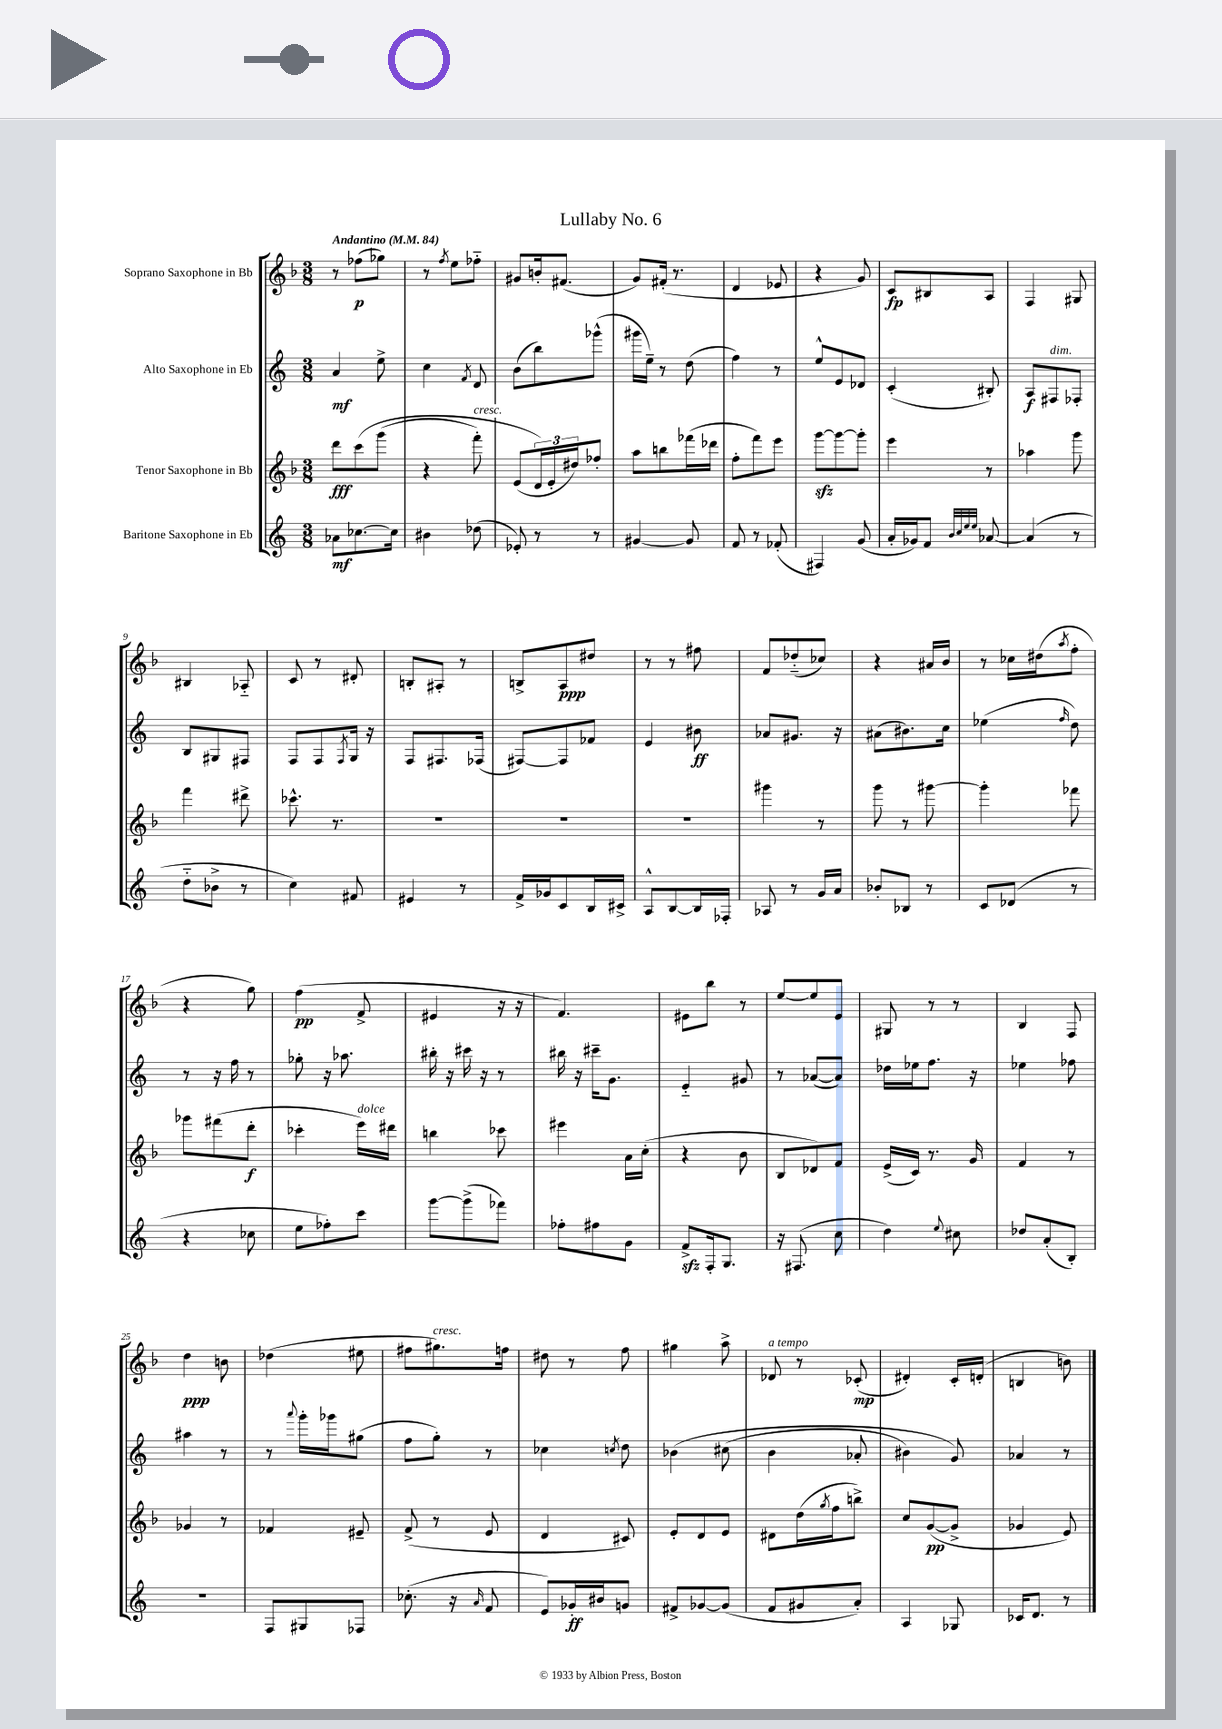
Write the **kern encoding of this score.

**kern	**kern	**kern	**kern
*staff4	*staff3	*staff2	*staff1
*clefG2	*clefG2	*clefG2	*clefG2
*k[]	*k[b-]	*k[]	*k[b-]
*M3/8	*M3/8	*M3/8	*M3/8
*MM84	*MM84	*MM84	*MM84
8a-	8ddd	4a	8r
[8.cc-	&(8ccc	.	(8ff-
.	(8ggg	8ee^	8gg-)
16cc-]	.	.	.
=	=	=	=
4b#	4r	4cc	8r
.	.	.	8qff
.	.	.	8ee
.	.	8qf	.
(8dd-	8fff')	8d	8ff-'~
=	=	=	=
8e-')	(8e	(8b	8g#
8r	24d&)	8bb)	16b'
.	24e'	.	.
.	.	.	(8.f#
.	24dd#)	.	.
8r	8ff-'	(8ggg-^^	.
=	=	=	=
[4g#	8aa	16ggg#	8g)
.	.	16ee~)	.
.	8bb	8r	(16f#'
.	.	.	8.r
8g#]	(16fff-	(8dd	.
.	16ddd-	.	.
=	=	=	=
8f	8ff'	4ff)	4d
8r	8fff)	.	.
(8f-'	8eee	8r	8e-
=	=	=	=
4F#)	[8ggg	8ee^^	4r
.	8ggg_	8e	.
(8g	8ggg']	8d-	8g)
=	=	=	=
16a'	4eee	(4c'	8c
16g-)	.	.	.
8f	.	.	8B#
32qqb	.	.	.
32qqcc	.	.	.
32qqee	.	.	.
32qqee	.	.	.
[8a-	8r	8B#')	8A
=	=	=	=
(4a-]	4aa-	8A	4F
.	.	8F#	.
8r	8ggg	8F-'	8G#
=	=	=	=
8dd'~	4fff	8B	4B#
8b-^	.	8G#	.
8r	8ddd#^	8F#	8A-'~
=	=	=	=
4cc)	8.ccc-^^	8F	8c
.	.	8F	8r
.	8.r	.	.
.	.	8qF	.
8f#	.	16G	8d#'
.	.	16r	.
=	=	=	=
4e#	4.r	8F	8B'
.	.	8.F#	8A#'
8r	.	.	8r
.	.	(16F-	.
=	=	=	=
16f^	4.r	[8F#)	8B^
16g-	.	.	.
8c	.	8F#]	8A
16B	.	8f-	8dd#
16c#^	.	.	.
=	=	=	=
8A^^	4.r	4e	8r
[8B	.	.	8r
16B]	.	8b#	8ff#
16F-'	.	.	.
=	=	=	=
8A-	4ggg#	8a-	8f
8r	.	8.g#	(8dd-'~
16g	8r	.	8cc-)
16a	.	16r	.
=	=	=	=
8b-'	8ggg	(8a#	4r
8B-	8r	8.b#)	.
8r	[8ggg#	.	16a#
.	.	16cc	16b-
=	=	=	=
8c	4ggg#']	(4ee-	8r
(8d-	.	.	16cc-
.	.	.	(16dd#
.	.	16qqff	8qaa
8r	8fff-	8dd)	8ff'
=	=	=	=
4r	8ggg-	8r	4r
.	(8fff#	16r	.
.	.	16ff	.
8cc-	8ddd'	8r	8gg)
=	=	=	=
8ee	4ccc-'	8gg-'	(4ff
8ff-')	.	16r	.
.	.	8.aa-	.
8ccc	16eee)	.	8f^
.	16ddd#	.	.
=	=	=	=
[8ggg	4bb	16bb#'	4e#
.	.	16r	.
(8ggg^]	.	16ccc#	.
.	.	16r	.
8fff-)	8ccc-	8r	16r
.	.	.	16r
=	=	=	=
8ff-'	4eee#	16bb#	4.f)
.	.	16r	.
8ff#	.	16ccc#~	.
.	.	8.g	.
8g	16a	.	.
.	(16cc'	.	.
=	=	=	=
8f^	4r	4e'~	8e#
16F'	.	.	8bb-
8.G	.	.	.
.	8b-	8g#	8r
=	=	=	=
16r	8B-	8r	[8ee
(8.F#	.	.	.
.	8d-)	([8a-	8ee]
8cc	8f	8a-])	8e
=	=	=	=
4dd)	(16e^	16dd-	8G#
.	16c)	16ee-	.
.	8.r	8.ff	8r
8qqee	.	.	.
8cc#	.	.	8r
.	16g	16r	.
=	=	=	=
8dd-	4f	4ee-	4B-
(8a'	.	.	.
8B')	8r	8ff-	8F
=	=	=	=
4.r	4g-	4aa#	4dd
.	8r	8r	8b
=	=	=	=
8F	4f-	8r	(4dd-
.	.	8qqaaa	.
8G#	.	16ggg'	.
.	.	16ggg-	.
8F-	8e#~	(8gg#	8ee#
=	=	=	=
(8.cc-'	(8f^	8ff	8ff#
.	8r	8gg')	8.gg#)
16r	.	.	.
16qqa	.	.	.
8f	8e	8r	.
.	.	.	16ff
=	=	=	=
8e)	4d	4cc-	8dd#
16g-'	.	.	8r
16b#	.	.	.
.	.	8qcc	.
8g	8c#)	8dd	8ff
=	=	=	=
8f#^	8e'	&(4b-	4gg#
[8g-	8d	.	.
(8g-]	8e	(8cc#	8aa^
=	=	=	=
8f	8d#	4b	8d-
8g#	(16dd	.	8r
.	8qgg	.	.
.	16ff	.	.
8a')	8bb^)	8a-'	(8c-'
=	=	=	=
4A	8cc	4b#)	4d#')
.	([8g	.	.
8G-	8g^]	8g&)	16c'
.	.	.	(16d'
=	=	=	=
16c-	4g-	4a-	4B
8.d	.	.	.
8r	8e)	8r	8b)
==	==	==	==
*-	*-	*-	*-
